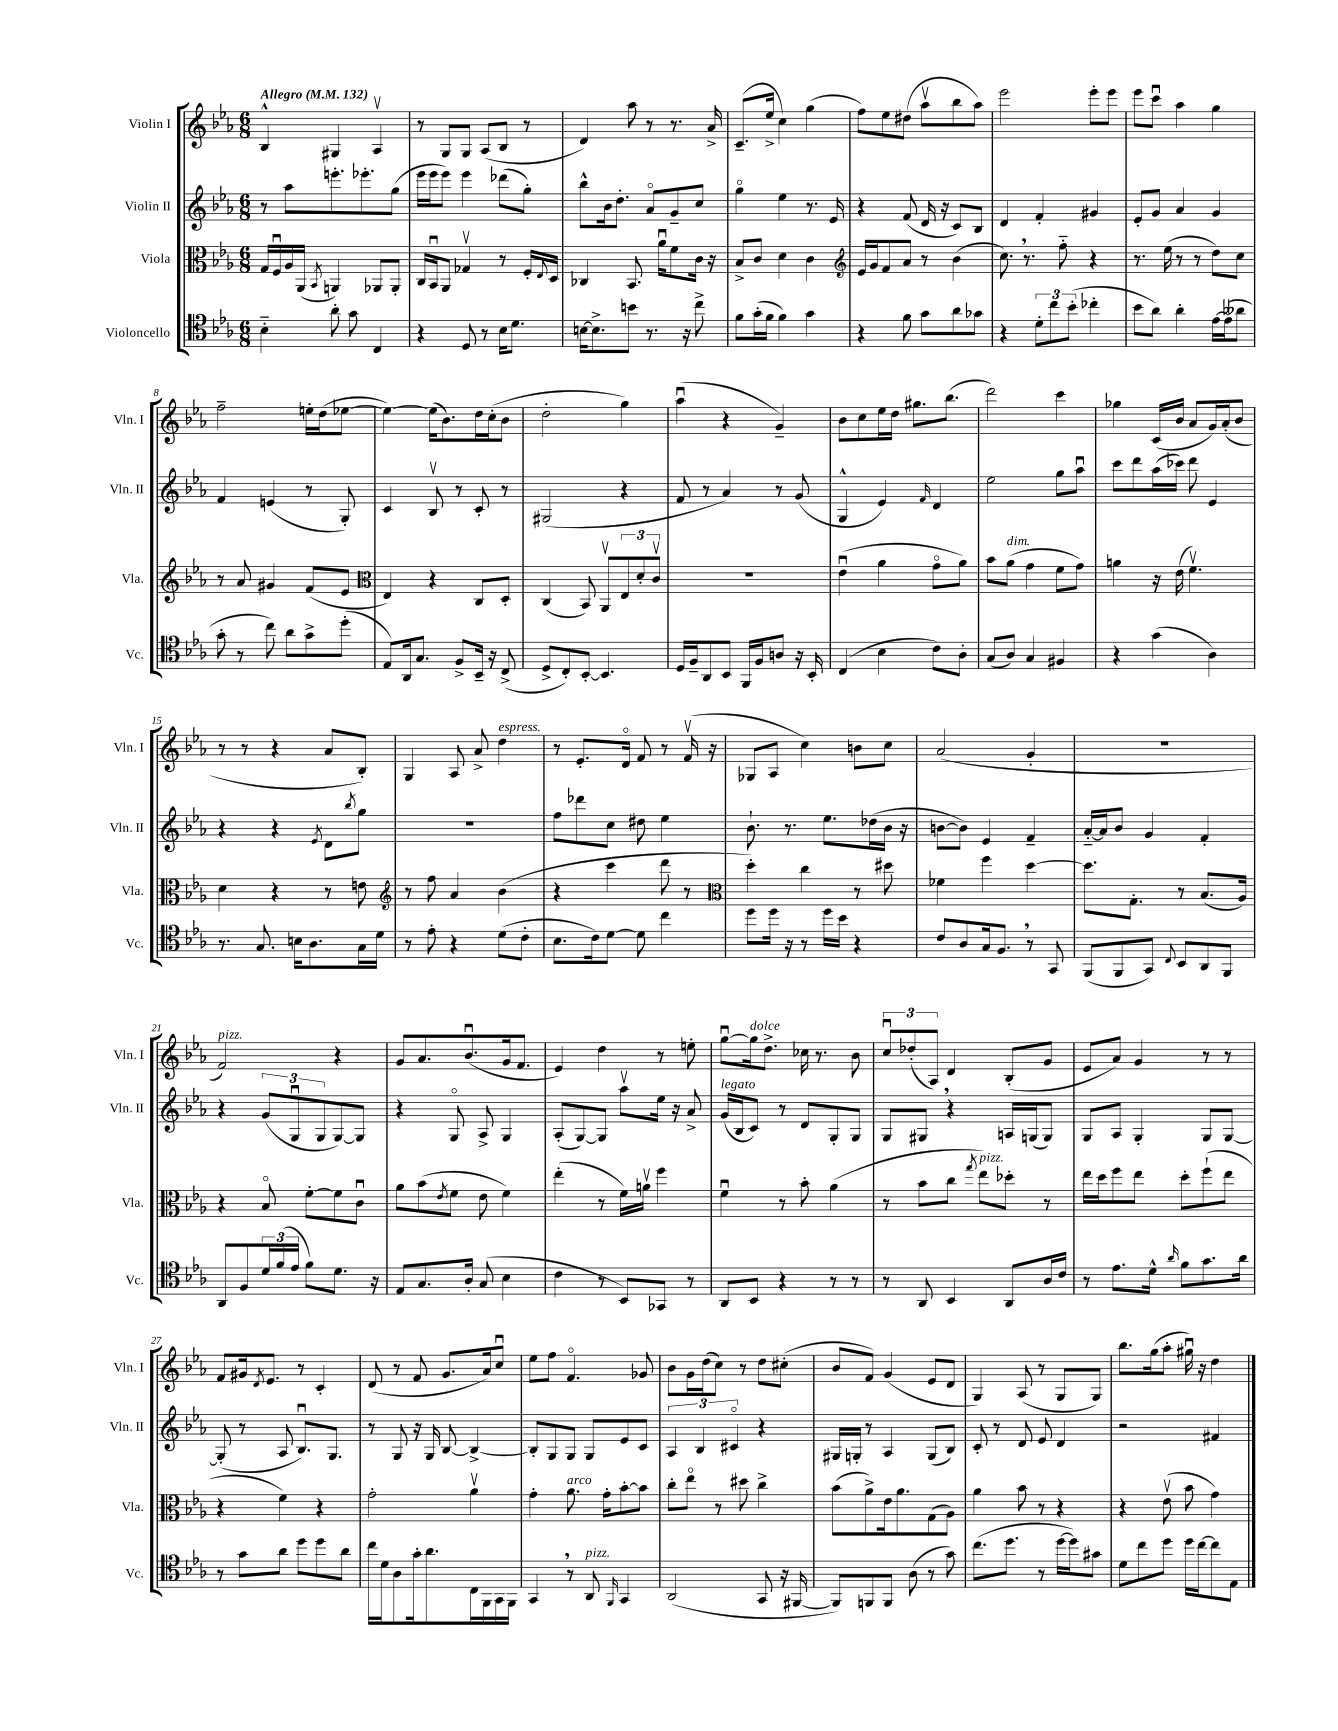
<<
\new StaffGroup <<
\new Staff = "s0" \with { instrumentName = "Violin I" shortInstrumentName = "Vln. I" } {
    \clef treble \key ees \major \numericTimeSignature \time 6/8 \tempo "Allegro" 4 = 132
    bes4-^ gis4 aes4\upbow |
    r8 g8 g8 aes8( bes8 r8 |
    d'4) aes''8 r8 r8. aes'16-> |
    c'8.--( ees''16-> c''4) g''4( |
    f''8) ees''8 dis''8( aes''8\upbow bes''8 aes''8) |
    ees'''2 ees'''8-. ees'''8 |
    ees'''8 c'''8\downbow aes''4 g''4 |
    f''2-- e''16-. d''16( ees''8~ |
    ees''4~) ees''16( bes'8.) d''16 c''16-.( bes'8 |
    d''2-. g''4) |
    aes''4\downbow( r4 g'4--) |
    bes'8 c''8 ees''16 d''16 gis''8. bes''8.( |
    d'''2) c'''4 |
    ges''4 c'16( bes'16 aes'8 g'16) aes'16-.( bes'8 |
    r8 r8 r4 aes'8 bes8-.) |
    g4 aes8 aes'8-> d''4^\markup { \italic "espress." } |
    r8 ees'8.-. d'16\flageolet f'8 r8 f'16\upbow( r16 |
    ges8 aes8 c''4) b'8 c''8 |
    aes'2( g'4-. |
    R2. |
    f'2^\markup { \italic "pizz." }) r4 |
    g'8 aes'8. bes'8.\downbow( g'16 f'8. |
    ees'4) d''4 r8 e''8-. |
    g''8~\downbow g''16^\markup { \italic "dolce" } d''8.-> ces''16 r8. bes'8 |
    \tuplet 3/2 { c''8\downbow des''8-.( aes8) } d'4 bes8-.( g'8 |
    ees'8 aes'8) g'4 r8 r8 |
    f'8 gis'16 \acciaccatura { d'8 } ees'8. r8 c'4-. |
    d'8( r8 f'8 g'8. aes'16) c''8\downbow |
    ees''8 f''8 f'4.\flageolet ges'8 |
    bes'8 g'16 d''16( c''8) r8 d''8 cis''8-.( |
    bes'8 f'8) g'4( ees'8 d'8 |
    g4) aes8( r8 g8 g8) |
    bes''8. g''16( aes''8-. gis''16\downbow) r16 d''4 \bar "|." |
}
\new Staff = "s1" \with { instrumentName = "Violin II" shortInstrumentName = "Vln. II" } {
    \clef treble \key ees \major \numericTimeSignature \time 6/8
    r8 aes''8 e'''8.-. ees'''8.-. g''8( |
    ees'''16 ees'''16 ees'''8) ees'''4 des'''8( g''8-.) |
    bes''8-^ bes'16 d''8.-. aes'8\flageolet g'8-- c''8 |
    g''4\flageolet ees''4 r8. ees'16 |
    r4 f'8( d'16 r16 c'8) bes8 |
    d'4 f'4-. gis'4 |
    ees'8-. g'8 aes'4 g'4 |
    f'4 e'4( r8 g8-.) |
    c'4 bes8\upbow r8 c'8-. r8 |
    gis2( r4 |
    f'8 r8 aes'4) r8 g'8( |
    g4-^ ees'4) \grace { f'16 } d'4 |
    ees''2 g''8 aes''8\downbow |
    c'''8 d'''8 aes''16( ces'''16) d'''8 ees'4 |
    r4 r4 \acciaccatura { ees'8 } d'8 \acciaccatura { bes''8 } g''8 |
    R2. |
    f''8 des'''8 c''8 dis''8 ees''4 |
    bes'8.-! r8. ees''8. des''16( bes'16 r16 |
    b'8~ b'8) ees'4 f'4-- |
    aes'16~-_ aes'16 bes'8 g'4 f'4-. |
    r4 \tuplet 3/2 { g'8( g8\downbow g8 } g8~) g8 |
    r4 g8\flageolet aes8-> g4 |
    aes8-.( g8~) g8 aes''8\upbow ees''16 r16 aes'8-> |
    g'16^\markup { \italic "legato" }( bes16 c'8) r8 d'8 g8-. g8 |
    g8 gis8 \breathe r4 a16 g16( g8) |
    g8 aes8 g4-. g8 g8~ |
    g8-.( r8 aes8 bes8.\downbow) g8. |
    r8 g8 r16 g16 bes8~ bes4~-> |
    bes8-. g8 g8 g8 ees'8 c'8 |
    \tuplet 3/2 { aes4 bes4 cis'4\flageolet } r4 |
    gis16 g16-. r8 aes4 g8( bes8) |
    c'8-. r8 d'8 ees'8 d'4 |
    r2 fis'4 \bar "|." |
}
\new Staff = "s2" \with { instrumentName = "Viola" shortInstrumentName = "Vla." } {
    \clef alto \key ees \major \numericTimeSignature \time 6/8
    g16 f16\downbow aes16 aes,16( \acciaccatura { bes,8 } a,4) aes,8 aes,8-. |
    c16 bes,16\downbow aes,8 ges4\upbow r8 f16-. \appoggiatura { ees8 } d16 |
    ces4 bes,8. aes'16\downbow f'8 c'16 r16 |
    bes8-> c'8 d'4 c'4 |
    \clef treble ees'16 g'16 f'8 aes'8 r8 bes'4( |
    c''8.) \breathe r8. f''8-_ r4 |
    r8. ees''16( r8 r8 d''8) c''8 |
    r8 aes'8 gis'4 f'8( ees'8 |
    \clef alto ees4) r4 c8 d8-. |
    c4( bes,8) aes,8\upbow \tuplet 3/2 { ees8 d'8-. c'8\upbow } |
    R2. |
    ees'4\downbow( aes'4 g'8\flageolet aes'8) |
    bes'8 aes'8^\markup { \italic "dim." }( g'4 f'8 g'8) |
    a'4 r16 ees'16( f'4.\upbow) |
    d'4 r4 r8 e'8 |
    \clef treble r8 f''8 aes'4 bes'4( |
    r4 c'''4 d'''8 r8 |
    \clef alto d''4-.) c''4 r8 dis''8 |
    fes'4 f''4 d''4~ |
    d''8. g8.-. r8 bes8.( aes16) |
    r4 bes8\flageolet f'8~-. f'8 c'8\downbow |
    aes'8 bes'8( \acciaccatura { ees'8 } f'8 ees'8 f'4) |
    ees''4-.( r8 f'16) a'16\upbow f''4 |
    f'4\downbow r8 bes'8-. aes'4( |
    r8 bes'8 c''8 \acciaccatura { g''8 } ees''8^\markup { \italic "pizz." }) des''8-. r8 |
    ees''16 d''16 f''8 ees''8 d''8-. f''8-!( ees''8 |
    r4 f'4) r4 |
    g'2-. aes'4\upbow |
    g'4-. aes'8.^\markup { \italic "arco" } g'16-. bes'8~-. bes'8 |
    c''8-. ees''8\flageolet r8 dis''8 c''4-> |
    bes'8( aes'8->) ees'16 aes'8. g8( aes8) |
    aes'4 bes'8 r8 r4 |
    r4 ees'8\upbow( bes'8 g'4) \bar "|." |
}
\new Staff = "s3" \with { instrumentName = "Violoncello" shortInstrumentName = "Vc." } {
    \clef tenor \key ees \major \numericTimeSignature \time 6/8
    bes4-_ aes'8-. g'8 c4 |
    r4 d8 r8 bes16 d'8. |
    b16~ b8.-> b'8 r8. r16 c''8-> |
    f'8 g'16-.( f'16 f'4) g'4 |
    r4 f'8 g'8 aes'8 ges'8 |
    r4 \tuplet 3/2 { d'8-. c''8 bes'8-.( } ces''4-. |
    bes'8 aes'8) aes'4-. ees'16~ ees'16( aeses'8 |
    g'8-. r8 c''8) aes'8 g'8-> d''8-.( |
    ees8) aes,16 g8. f8-> bes,16-- r16 c8->( |
    d8-> c8-.) bes,8~-. bes,4. |
    d16 f16-- aes,8 bes,8 f,16 f16 a8 r16 bes,16-. |
    c4( bes4 c'8) aes8-. |
    g8( aes8) g4 fis4 |
    r4 g'4( aes4) |
    r8. g8. b16 aes8. g16 d'16 |
    r8 ees'8-. r4 d'8( c'8-. |
    bes8. c'16) d'8~ d'8 c''4 |
    d''8 d''16 r16 r8 d''16 bes'16 r4 |
    c'8 aes8 g16 f8. \breathe r8 g,8 |
    f,8( f,8 g,8) \appoggiatura { c8 } bes,8 aes,8 f,8 |
    aes,8 f8 \tuplet 3/2 { d'16 f'16( ees'16 } f'8) d'8. r16 |
    ees8 g8. aes16-. g8( bes4 |
    c'4 r8 bes,8) ges,8 r8 |
    aes,8 bes,8 r4 r8 r8 |
    r8 aes,8 bes,4 aes,8 aes16 c'16 |
    r8 ees'8. d'16-^ \grace { aes'16 } f'8 g'8. aes'16 |
    r8 g'8 aes'8 d''8 d''8 aes'8 |
    c''16 d'16 aes8 g'16-. aes'8. c16 f,16 g,16 f,16 |
    g,4 \breathe r8 aes,8^\markup { \italic "pizz." } \grace { f,16 } g,4 |
    aes,2( g,8 r16 fis,16~ |
    fis,8) f,8 f,8 aes8( r8 g'8) |
    c''8.( d''8. r8 d''16~ d''16) gis'8 |
    d'8 c''8 d''8 d''16 c''16~ c''8 ees8 \bar "|." |
}
>>
>>
